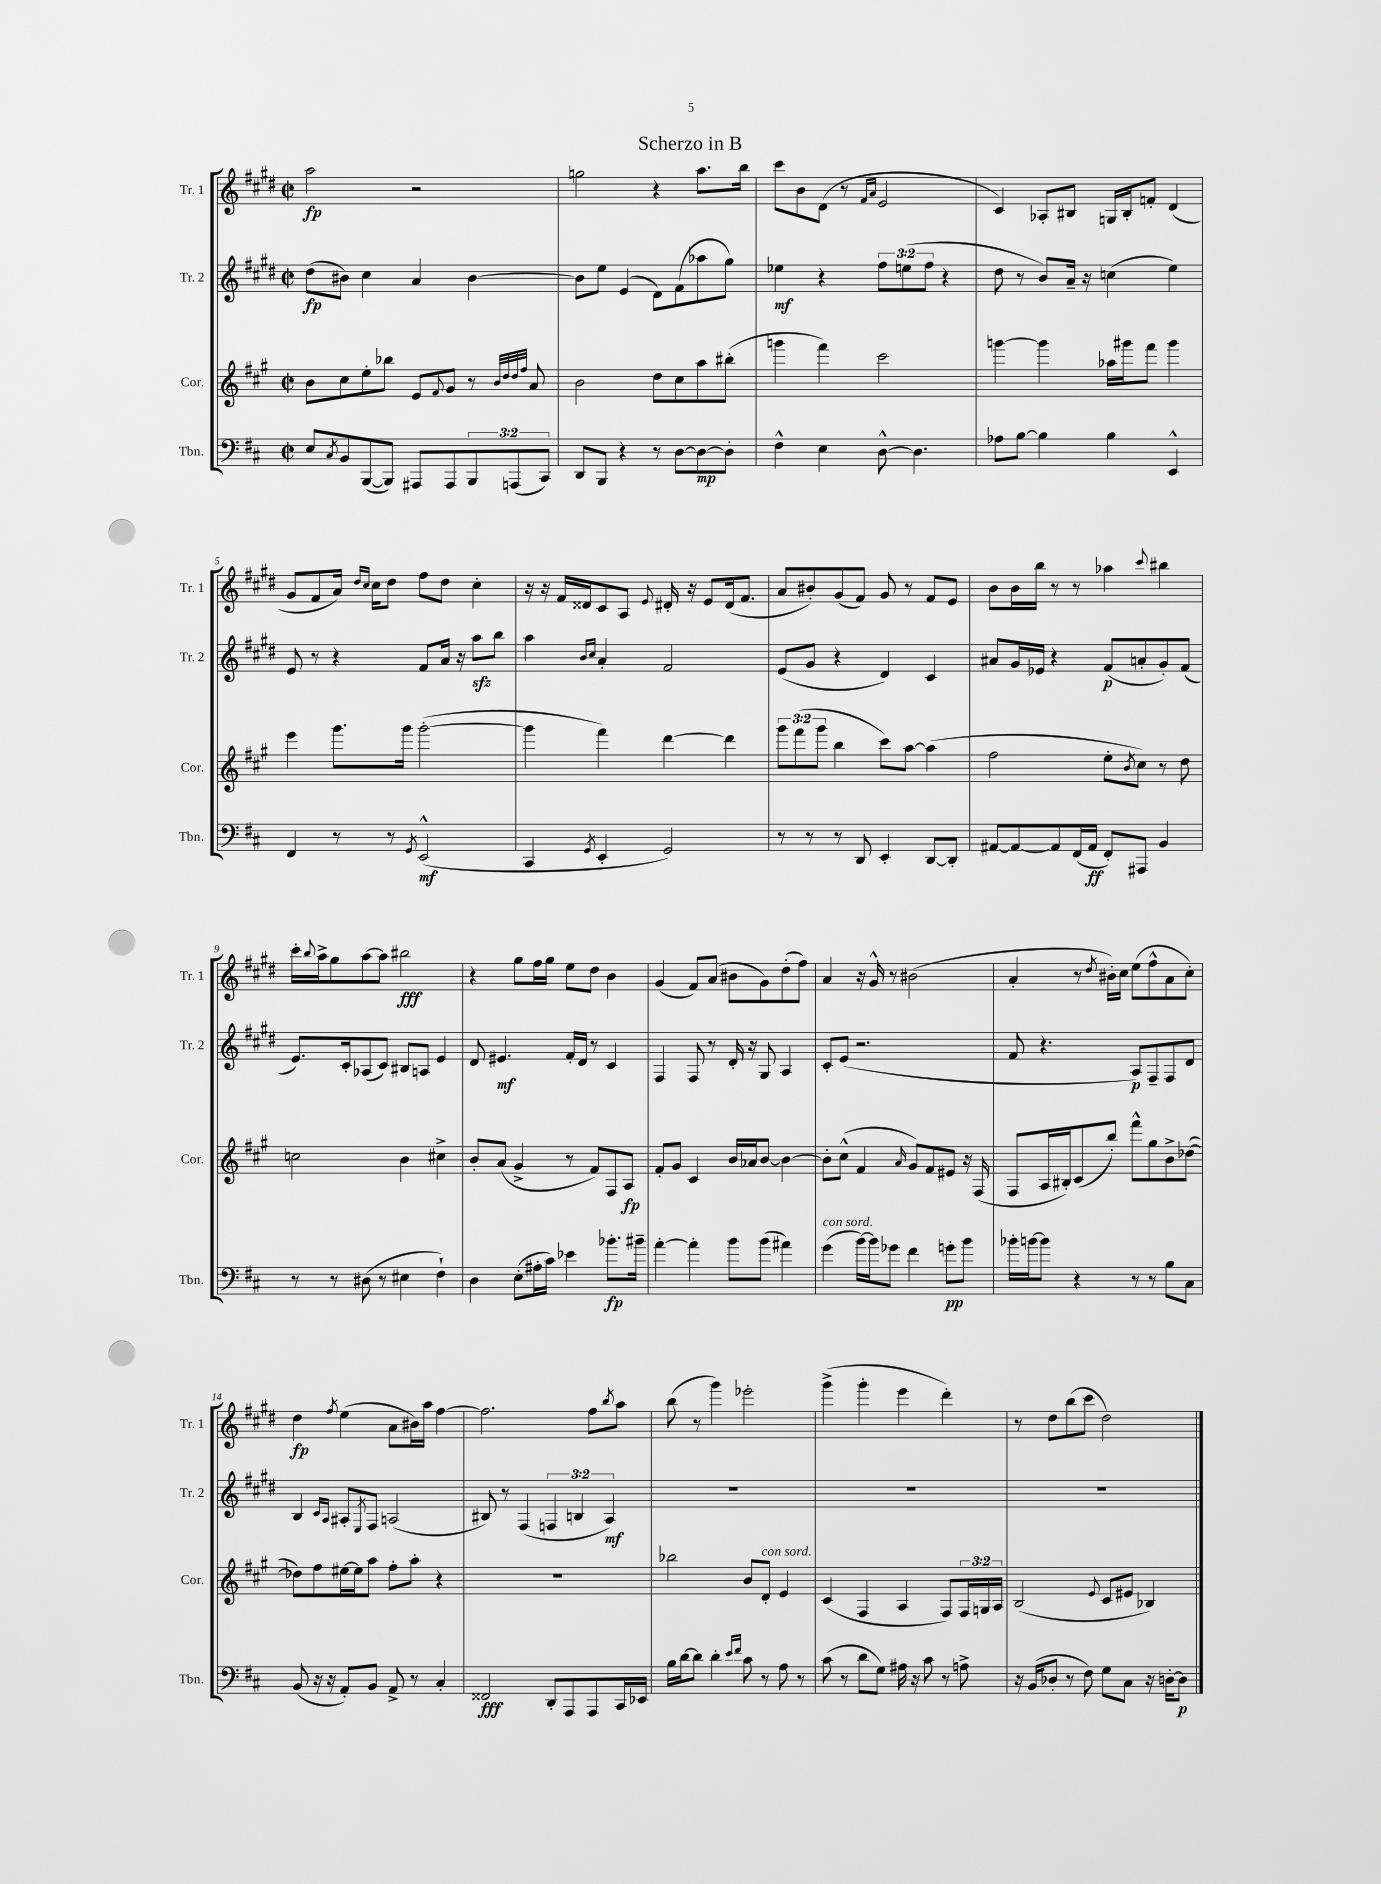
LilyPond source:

\header { title = "Scherzo in B" }
<<
\new StaffGroup <<
\new Staff = "s0" \with { instrumentName = "Tr. 1" shortInstrumentName = "Tr. 1" } {
    \clef treble \key e \major \defaultTimeSignature \time 2/2
    a''2\fp r2 |
    g''2 r4 a''8. b''16 |
    cis'''8 b'8 dis'8( r8 \grace { fis'16 a'16 } e'2 |
    cis'4) aes8-. bis8 g16 bis16-. f'8-. dis'4( |
    gis'8 fis'8 a'16) \grace { dis''16 cis''16 } cis''16 dis''8 fis''8 dis''8 cis''4-. |
    r16 r16 fis'16 disis'16 cis'8 a8 \appoggiatura { e'8 } dis'16-. r16 e'8 dis'16( fis'8. |
    a'8 bis'8-.) gis'8( fis'8) gis'8 r8 fis'8 e'8 |
    b'8 b'16 b''16 r8 r8 aes''4 \appoggiatura { cis'''8 } bis''4 |
    cis'''16-. \appoggiatura { b''8 } a''16-> gis''8 a''8~ a''8 bis''2\fff |
    r4 gis''8 fis''16 gis''16 e''8 dis''8 b'4 |
    gis'4( fis'8) a'8( bis'8 gis'8) dis''8-.( fis''8) |
    a'4 r16 gis'16-^ r8 bis'2( |
    a'4-. r8 \acciaccatura { dis''8 } bis'16-.) cis''16 e''8( fis''8-^ a'8 cis''8-.) |
    dis''4\fp \acciaccatura { fis''8 } e''4( a'8 bis'16) a''16 fis''4~ |
    fis''2. fis''8 \acciaccatura { b''8 } a''8 |
    b''8( r8 gis'''4) ees'''2-. |
    gis'''4->( gis'''4-. e'''4 dis'''4-.) |
    r8 dis''8 b''8( cis'''8 dis''2) \bar "|." |
}
\new Staff = "s1" \with { instrumentName = "Tr. 2" shortInstrumentName = "Tr. 2" } {
    \clef treble \key e \major \defaultTimeSignature \time 2/2 \override Staff.TupletNumber.text = #tuplet-number::calc-fraction-text
    dis''8\fp( bis'8) cis''4 a'4 bis'4~ |
    bis'8 e''8 e'4( dis'8) fis'8( aes''8 gis''8) |
    ees''4\mf r4 \tuplet 3/2 { fis''8 e''8( fis''8 } r4 |
    dis''8 r8 b'8) a'16-- r16 c''4( e''4) |
    e'8 r8 r4 fis'8 a'16 r16 a''8\sfz b''8 |
    a''4 \grace { b'16 cis''16 } a'4-. fis'2 |
    e'8( gis'8 r4 dis'4) cis'4 |
    ais'8 gis'16 ees'16 r4 fis'8\p( a'8-. gis'8-.) fis'8( |
    e'8.) cis'16-. aes8( cis'8) bis8 a8 e'4 |
    dis'8 eis'4.\mf fis'16-. dis'16 r8 cis'4 |
    fis4 fis8 r8 dis'16-. r16 gis8 a4 |
    cis'8-. e'8( r2. |
    fis'8 r4. a8\p) fis8-- fis8 dis'8 |
    b4 \grace { cis'16 a16 } ais8-. \acciaccatura { e8 } fis8 a2( |
    bis8) r8 fis4( \tuplet 3/2 { f4 b4 a4\mf) } |
    R1 |
    R1 |
    R1 \bar "|." |
}
\new Staff = "s2" \with { instrumentName = "Cor." shortInstrumentName = "Cor." } {
    \clef treble \key a \major \defaultTimeSignature \time 2/2 \override Staff.TupletNumber.text = #tuplet-number::calc-fraction-text
    b'8 cis''8 e''8-. bes''8 e'8 \appoggiatura { fis'8 } gis'8 r8 \grace { b'32 d''32 d''32 fis''32 } a'8 |
    b'2 d''8 cis''8 a''8 bis''8-.( |
    g'''4 fis'''4) cis'''2 |
    g'''4~ g'''4 aes''16 gis'''16 fis'''8 gis'''4 |
    e'''4 gis'''8. gis'''16 gis'''2~-.( |
    gis'''4 fis'''4) d'''4~ d'''4 |
    \tuplet 3/2 { gis'''8 fis'''8( gis'''8 } b''4 cis'''8) a''8~ a''4( |
    fis''2 e''8-. \acciaccatura { b'8 } cis''8) r8 d''8 |
    c''2 b'4 cis''4-> |
    b'8-. a'8( gis'4-> r8 fis'8) fis8 a8\fp |
    fis'8-. gis'8 cis'4 b'16 aes'16 b'8~ b'4~ |
    b'8-. cis''8-^( fis'4 \grace { a'16 } gis'8) fis'8 eis'8 r16 fis16( |
    fis8 a16 bis16-.) cis'8( b''8-.) fis'''8-^ gis''8 b'8-> des''8~( |
    des''8) fis''8 eis''16~ eis''16 a''8 fis''8-. a''8-. r4 |
    R1 |
    bes''2 b'8 d'8-.^\markup { \italic "con sord." } e'4 |
    cis'4( fis4 a4 fis8) \tuplet 3/2 { fis16 g16 a16 } |
    b2( \appoggiatura { e'8 } cis'8 eis'8 bes4) \bar "|." |
}
\new Staff = "s3" \with { instrumentName = "Tbn." shortInstrumentName = "Tbn." } {
    \clef bass \key d \major \defaultTimeSignature \time 2/2 \override Staff.TupletNumber.text = #tuplet-number::calc-fraction-text
    e8 \acciaccatura { cis8 } b,8 b,,8~( b,,8) ais,,8 ais,,8 \tuplet 3/2 { b,,8 a,,8( cis,8) } |
    d,8 b,,8 r4 r8 d8~ d8~\mp d8-. |
    fis4-^ e4 d8~-^ d4. |
    aes8 b8~ b4 b4 e,4-^ |
    fis,4 r8 r8 \acciaccatura { g,8 } e,2-^\mf( |
    cis,4 \acciaccatura { g,8 } e,4-. g,2) |
    r8 r8 r8 d,8 e,4-. d,8~ d,8-. |
    ais,8~ ais,8~ ais,8 fis,16( ais,16\ff fis,8-.) ais,,8 b,4 |
    r8 r8 dis8( r8 eis4 fis4-!) |
    d4 e8-.( ais16-. cis'16) ees'4 bes'8.-.\fp bis'16-- |
    a'4~-. a'4-. b'8 b'8( ais'4) |
    g'4^\markup { \italic "con sord." }( b'16~) b'16 ges'8 fis'4 g'8-.\pp b'8 |
    bes'16-. b'16~ b'8 r4 r8 r8 b8 cis8 |
    b,8( r16 r16 a,8-.) b,8 a,8-> r8 cis4-. |
    fisis,2\fff d,8-. a,,8 a,,8 cis,16 ees,16 |
    b16 d'16~ d'8 d'4-. \grace { e'16 fis'16 } cis'8 r8 a8 r8 |
    cis'8( r8 d'8 g8) ais16 r16 cis'8 r8 a8-> |
    r16 b,16( des8-. r8 fis8) g8 cis8 r16 d16~-. d8\p \bar "|." |
}
>>
>>
